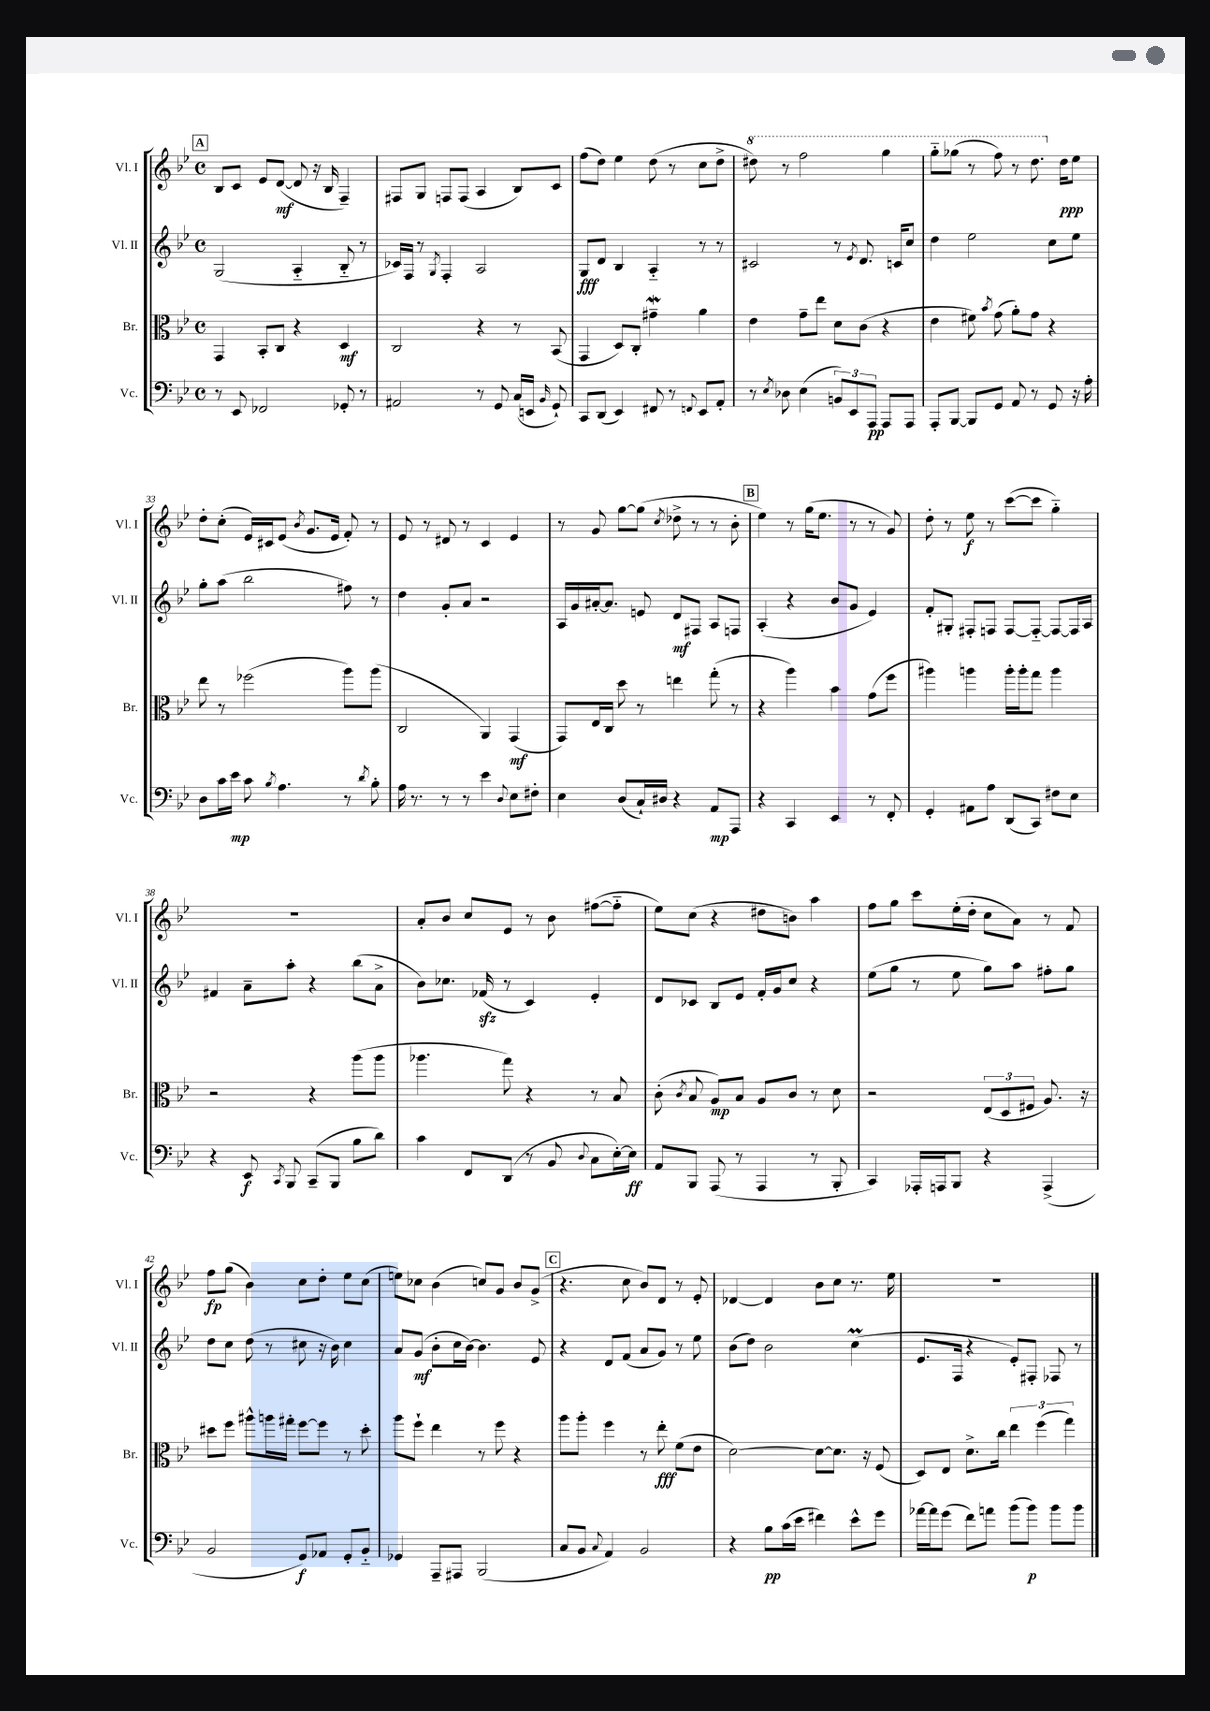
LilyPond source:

<<
\new StaffGroup <<
\new Staff = "s0" \with { instrumentName = "Vl. I" shortInstrumentName = "Vl. I" } {
    \clef treble \key bes \major \defaultTimeSignature \time 4/4
    \autoBeamOff \mark \markup { \box "A" } bes8[ c'8] ees'8[ d'8]~\mf( d'8 r16 bes16 f4--) |
    fis8[ g8] f8[ f8]( a4 bes8[) c'8] |
    f''8[( d''8]) ees''4 d''8( r8 c''8[ d''8]-> |
    \ottava #1 dis'''8) r8 f'''2 g'''4 |
    g'''8[-_ ges'''8]( r8 f'''8) r8 d'''8. \ottava #0 d''16[\ppp ees''8] |
    d''8[-. c''8]-.( ees'16[) cis'16 ees'8]( \acciaccatura { bes'8 } g'8.[ ees'16] f'8-.) r8 |
    ees'8 r8 dis'8 r8 c'4 ees'4 |
    r8 g'8 g''8[~ g''8]( \acciaccatura { c''8 } des''8-> r8 r8 bes'8-. |
    \mark \markup { \box "B" } ees''4) r8 g''16[( ees''8.] r8 r8 g'8) |
    d''8-. r8 ees''8\f r8 c'''8[~( c'''8] g''4-_) |
    R1 |
    a'8[-. bes'8] c''8[ ees'8] r8 bes'8 fis''8[~( fis''8]-_ |
    ees''8[) c''8]( r4 dis''8[ b'8]) a''4 |
    f''8[ g''8] c'''8[ ees''16-.( d''16]-. c''8[ a'8]) r8 f'8 |
    f''8[\fp g''8]( bes'4) c''8[ d''8]-. ees''8[ c''8]( |
    e''8[) ces''8] bes'4( c''8[) g'8] bes'8[ g'8]->( |
    \mark \markup { \box "C" } r4. c''8 bes'8[) d'8] r8 ees'8-. |
    des'4~ des'4 bes'8[ c''8] r8. ees''16 |
    R1 \bar "|." |
}
\new Staff = "s1" \with { instrumentName = "Vl. II" shortInstrumentName = "Vl. II" } {
    \clef treble \key bes \major \defaultTimeSignature \time 4/4
    \autoBeamOff \mark \markup { \box "A" } g2( a4-_ bes8-_ r8 |
    ces'16[) f16] r8 \acciaccatura { g8 } f4-. a2 |
    g8[\fff d'8] bes4 a4-_ r8 r8 |
    cis'2 r8 \acciaccatura { ees'8 } d'8. c'16[ c''8] |
    d''4 ees''2 c''8[ ees''8] |
    g''8[-. a''8]( bes''2 fis''8) r8 |
    d''4 g'8[-. a'8] r2 |
    a16[ g'16 ais'16~-. ais'8.] e'8 d'8[\mf fis8] a8[ f8] |
    \mark \markup { \box "B" } a4-.( r4 bes'8[ g'8] ees'4) |
    f'8[-. gis8]-. fis8[-. f8] f8[~ f8]~-_ f8[~ f16 a16] |
    fis'4 a'8[-- a''8]-. r4 bes''8[( a'8]-> |
    bes'8[) ces''8.] fes'16\sfz( r8 c'4) ees'4-. |
    d'8[ ces'8] bes8[ ees'8] f'16[-. g'16 c''8] r4 |
    ees''8[( g''8] r8 ees''8 g''8[) a''8] fis''8[-. g''8] |
    d''8[ c''8] d''8( r8 cis''8 r16 bes'16) cis''4 |
    a'8[ g'8]\mf( bes'8[-. c''16 bes'16]~) bes'4. ees'8 |
    \mark \markup { \box "C" } r4 d'8[ f'8]( a'8[ g'8]) r8 ees''8 |
    bes'8[( d''8]) bes'2 c''4\prall( |
    ees'8.[ f16] r4 ees'8[-.) fis8]-. fes8 r8 \bar "|." |
}
\new Staff = "s2" \with { instrumentName = "Br." shortInstrumentName = "Br." } {
    \clef alto \key bes \major \defaultTimeSignature \time 4/4
    \autoBeamOff \mark \markup { \box "A" } g,4 bes,8[-. c8] r4 d4\mf |
    c2 r4 r8 bes,8( |
    g,4 d8[) c8]-. gis'4--\mordent a'4 |
    ees'4 g'8[-- ees''8] d'8[ c'8]( r4 |
    ees'4 fis'8) \acciaccatura { bes'8 } g'8( a'8[-.) g'8] r4 |
    ees''8 r8 fes''2( a''8[) a''8]( |
    c2 a,4) g,4\mf( |
    g,8[) ees16 c16] d''8 r8 e''4 g''8-.( r8 |
    \mark \markup { \box "B" } r4 a''4) bes'4 g'8[( f''8] |
    ais''4) a''4 a''16[-. a''16-. g''8] a''4 |
    r2 r4 a''8[( a''8] |
    aes''4. g''8) r4 r8 bes8 |
    c'8-.( \acciaccatura { c'8 } bes8 a8[\mp) bes8] a8[ c'8] r8 d'8 |
    r2 \tuplet 3/2 { ees8[( d8 fis8] } a8.) r16 |
    dis''8[ f''8] ais''8[-^ a''16 gis''16]-. f''8[~ f''8] r8 dis''8-. |
    a''8[ f''8]-! ees''4 r8 f''8 r4 |
    \mark \markup { \box "C" } a''8[ a''8]-. f''4 r8 ees''8-.\fff f'8[( ees'8] |
    d'2~) d'8[~ d'8.] r16 f8( |
    d8[) ees8] d'8.[-> c''16] \tuplet 3/2 { ees''4 f''4( g''4) } \bar "|." |
}
\new Staff = "s3" \with { instrumentName = "Vc." shortInstrumentName = "Vc." } {
    \clef bass \key bes \major \defaultTimeSignature \time 4/4
    \autoBeamOff \mark \markup { \box "A" } r8 ees,8 fes,2 ges,8-. r8 |
    ais,2 r8 g,8 c16[( e,16] \grace { bes,16 } g,8-!) |
    c,8[ d,8]( ees,4) fis,8 r8 \appoggiatura { f,8 } ees,8[ a,8]-. |
    r8 \acciaccatura { ees8 } des8 ees4( \tuplet 3/2 { b,8[) ees,8 a,,8]\pp } a,,8[ a,,8] |
    a,,8[-. bes,,8]~ bes,,8[ g,8] a,8 r8 g,8 r16 a16-. |
    d8[ c'16 ees'16]\mp c'8 \acciaccatura { bes8 } a4. r8 \acciaccatura { d'8 } bes8-. |
    a16 r8. r8 r8 ees'4 \appoggiatura { d8 } ees8[ fis8]-. |
    ees4 d8[( c16-!) dis16] r4 a,8[\mp a,,8] |
    \mark \markup { \box "B" } r4 c,4 ees,4 r8 f,8-. |
    g,4-. ais,8[ a8] d,8[( c,8]) fis8[ ees8] |
    r4 ees,8\f \acciaccatura { c,8 } bes,,8 c,8[--( bes,,8] bes8[ d'8]) |
    c'4 f,8[ d,8]( r8 bes,8 \appoggiatura { d8 } c8[ ees16~-.) ees16]\ff |
    a,8[ bes,,8] a,,8( r8 a,,4 r8 bes,,8-. |
    c,4) aes,,16[-. a,,16 bes,,8] r4 a,,4->( |
    bes,2 g,8[\f) aes,8] g,8[-. bes,8]-_ |
    ges,4 a,,8[-- ais,,8] bes,,2( |
    \mark \markup { \box "C" } c8[ bes,8] \appoggiatura { c8 } a,4) bes,2 |
    r4 bes8[\pp c'16( ees'16] fis'4) ees'8[-^ g'8] |
    aes'16[~ aes'16 g'8]( f'8[) a'8] bes'8[( bes'8]\p) bes'8[ bes'8] \bar "|." |
}
>>
>>
\layout { \context { \Score currentBarNumber = #28 } }
